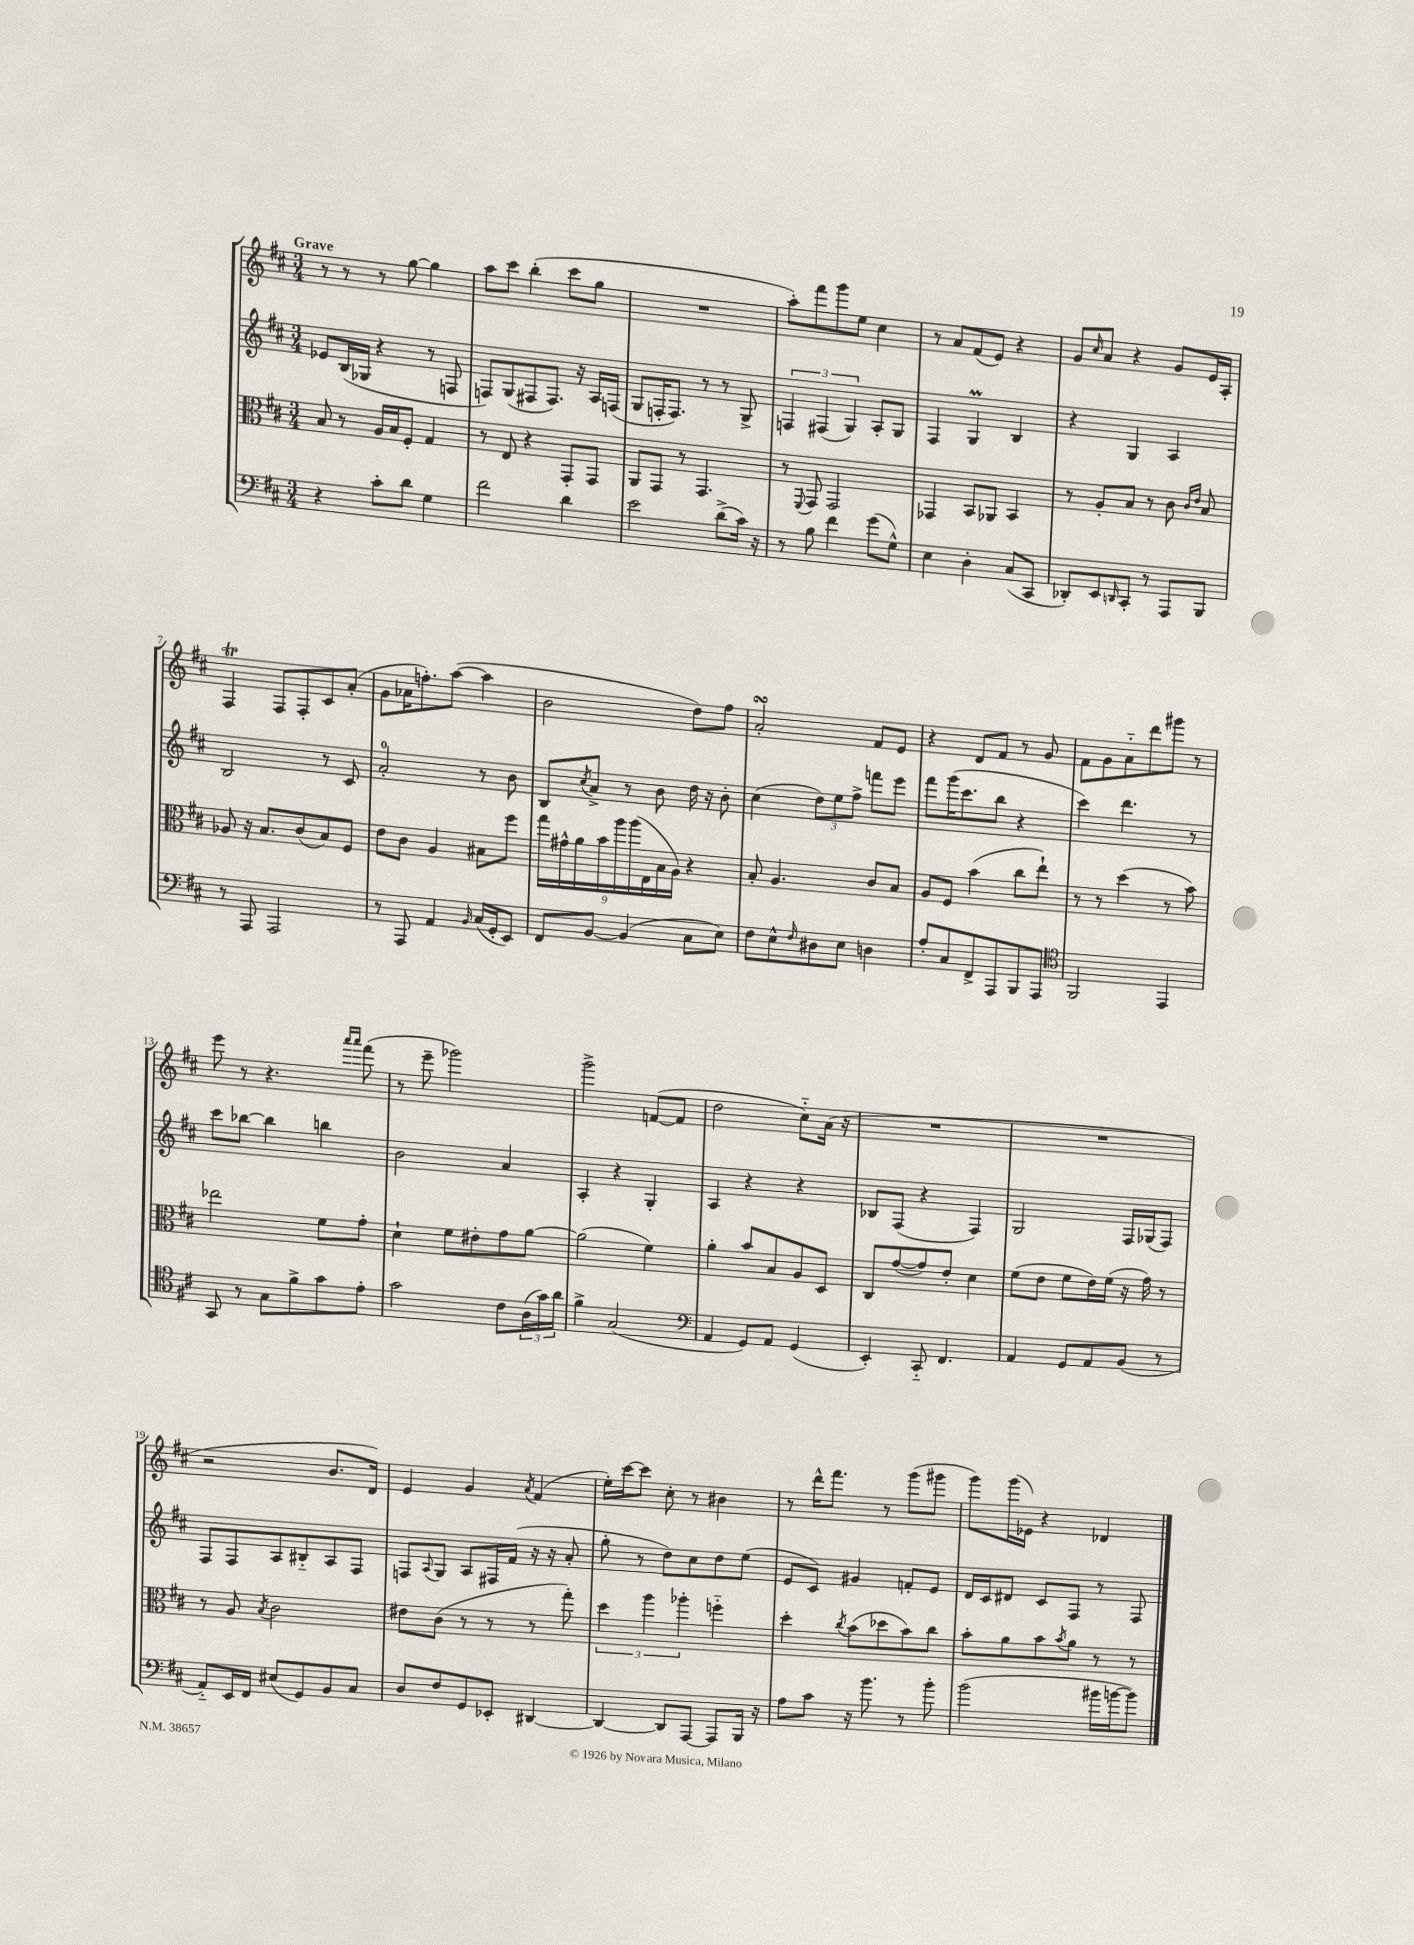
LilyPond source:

<<
\new StaffGroup <<
\new Staff = "s0" {
    \clef treble \key d \major \numericTimeSignature \time 3/4 \tempo "Grave"
    r8 r8 r8 g''8~ g''4 |
    a''8 cis'''8 b''4-.( cis'''8 g''8 |
    R2. |
    a''8-.) fis'''8 g'''8 e''8 cis''4 |
    r8 a'8 fis'8( e'8) r4 |
    g'8 \grace { cis''16 } a'8 r4 g'8 e'16 a16-. |
    fis4\trill fis8 fis8-. cis'8 a'8-.( |
    g'8 aes'16 f''8.-.) a''8~( a''4 |
    b'2 d''8) fis''8 |
    a'2-.\turn fis'8 e'8 |
    r4 d'8 fis'8 r8 g'8 |
    fis'8 g'8 a'8-_ d'''8 gis'''8 r8 |
    e'''8 r8 r4. \grace { a'''16 a'''16 } fis'''8( |
    r8 e'''8-- ges'''2) |
    g'''2-> f'8~( f'8 |
    d''2 cis''8-_) a'16( r16 |
    R2. |
    R2. |
    r2 b'8. d'16) |
    e'4 g'4 \acciaccatura { a'8 } fis'4( |
    e''16-.) cis'''16~ cis'''8 cis''8-. r8 bis'4 |
    r8 d'''16-^ fis'''8. r8 g'''8( gis'''8 |
    g'''8) g'''16( ees'16) r4 des'4 \bar "|." |
}
\new Staff = "s1" {
    \clef treble \key d \major \numericTimeSignature \time 3/4
    ees'8 b16( ges16 r4 r8 f8 |
    f8) g8( fis8 fis8.) r16 a16 f16( |
    g8 f16-. f8.) r8 r8 g8-> |
    \tuplet 3/2 { f4 fis4( g4) } a8-. g8 |
    fis4 g4\prall b4 |
    r4 g4 a4 |
    b2 r8 cis'8 |
    a'2-0-. r8 b'8 |
    b8 \acciaccatura { cis''8 } a'8-> r8 b'8 d''16 r16 b'8-. |
    cis''4( \tuplet 3/2 { d''8) e''8 fis''8-> } f'''8 e'''8 |
    fis'''8 g'''16( cis'''8. b''8 r4 |
    cis'''4) d'''4. r8 |
    cis'''8 bes''8~ bes''4 b''4 |
    b'2 a'4 |
    a4-. r4 g4-. |
    a4 r4 r4 |
    bes8 fis8( r4 fis4) |
    g2 fis16 ges16( fis8) |
    fis8 fis8 a8 bis8-_ a8 fis8 |
    f8 \appoggiatura { a8 } g8 a8 fis16 fis'16( r16 r16 a'8-. |
    g''8-. r8 d''8) cis''8 d''8 e''8( |
    e'8 cis'8) gis'4 f'8-. e'8 |
    d'16 cis'16 dis'8 cis'8 fis8 r8 fis8 \bar "|." |
}
\new Staff = "s2" {
    \clef alto \key d \major \numericTimeSignature \time 3/4
    b8 r8 a16 b16 fis8-. g4 |
    r8 e8 r4 g,8-. g,8 |
    a,8 g,8 r8 g,4. |
    r8 \appoggiatura { fis,8 } g,8 g,2 |
    ges,4 b,8 aes,8 b,4 |
    r8 a8-. b8 r8 cis'8 \grace { cis'16 e'16 } b8 |
    aes8 r16 b8. cis'8( b8) fis8 |
    e'8 cis'8 a4 bis8 fis''8 |
    \tuplet 9/8 { g''16 gis'16-^ a'16 b'16 a''16 a''16( e16 b16 a16) } r4 |
    b8-. a4. cis'8 b8 |
    a8 fis8 b'4( cis''8 e''8-!) |
    r8 r8 d''4( r8 b'8) |
    ees''2 fis'8 g'8-. |
    d'4-! fis'8 eis'8-. g'8 a'8~ |
    a'2( fis'4) |
    a'4-. b'8 b8 a8 d8 |
    cis8 g'8~( g'8) e'8-. d'4 |
    fis'8( e'8 fis'8 e'16) fis'16( r16 g'16) r8 |
    r8 a8 \acciaccatura { b8 } cis'2 |
    eis'8 cis'8( r8 r8 r8 g''8-.) |
    \tuplet 3/2 { d''4 a''4 aes''4-. } f''4-_ |
    d''4-. \acciaccatura { cis''8 } b'8( des''8 b'8) cis''8 |
    b'8-. a'8 b'8 \acciaccatura { b'8 } a'8 r8 r8 \bar "|." |
}
\new Staff = "s3" {
    \clef bass \key d \major \numericTimeSignature \time 3/4
    r4 cis'8-. d'8 g4 |
    fis'2 d'4 |
    e'2 d'8->( cis'16) r16 |
    r8 b8 fis'4 g'8( g8-^) |
    e4 d4-. cis8( cis,8 |
    des,8-.) e,8 \grace { d,16 } cis,8-. r8 a,,8 b,,8 |
    r8 a,,8 a,,2 |
    r8 a,,8 a,4 \grace { b,16 } cis16( g,16-. e,8) |
    fis,8 b,8~ b,4( cis8 e8) |
    fis8 e8-^ \grace { fis16 } dis8 e8 d4 |
    a8-. cis8 fis,8-> a,,8 b,,8 a,,8 |
    \clef tenor fis,2 e,4 |
    g,8 r8 g8 fis'8-> g'8 e'8-. |
    g'2 cis'8 \tuplet 3/2 { a16( g'16) a'16 } |
    fis'4-> g2( |
    \clef bass a,4 g,8) a,8 g,4( |
    e,4-.) cis,8-_ fis,4. |
    a,4 g,8 a,8 b,8( r8 |
    a,8-_) e,16 fis,16 eis8( g,8) b,8 cis8 |
    d8 fis8 g,8 ees,8-. dis,4~ |
    dis,4~ dis,8 a,,8~ a,,8 b,,16 r16 |
    a8 cis'8 r16 b'8. r8 b'8-. |
    b'2( bis'16 b'16~ b'8) \bar "|." |
}
>>
>>
